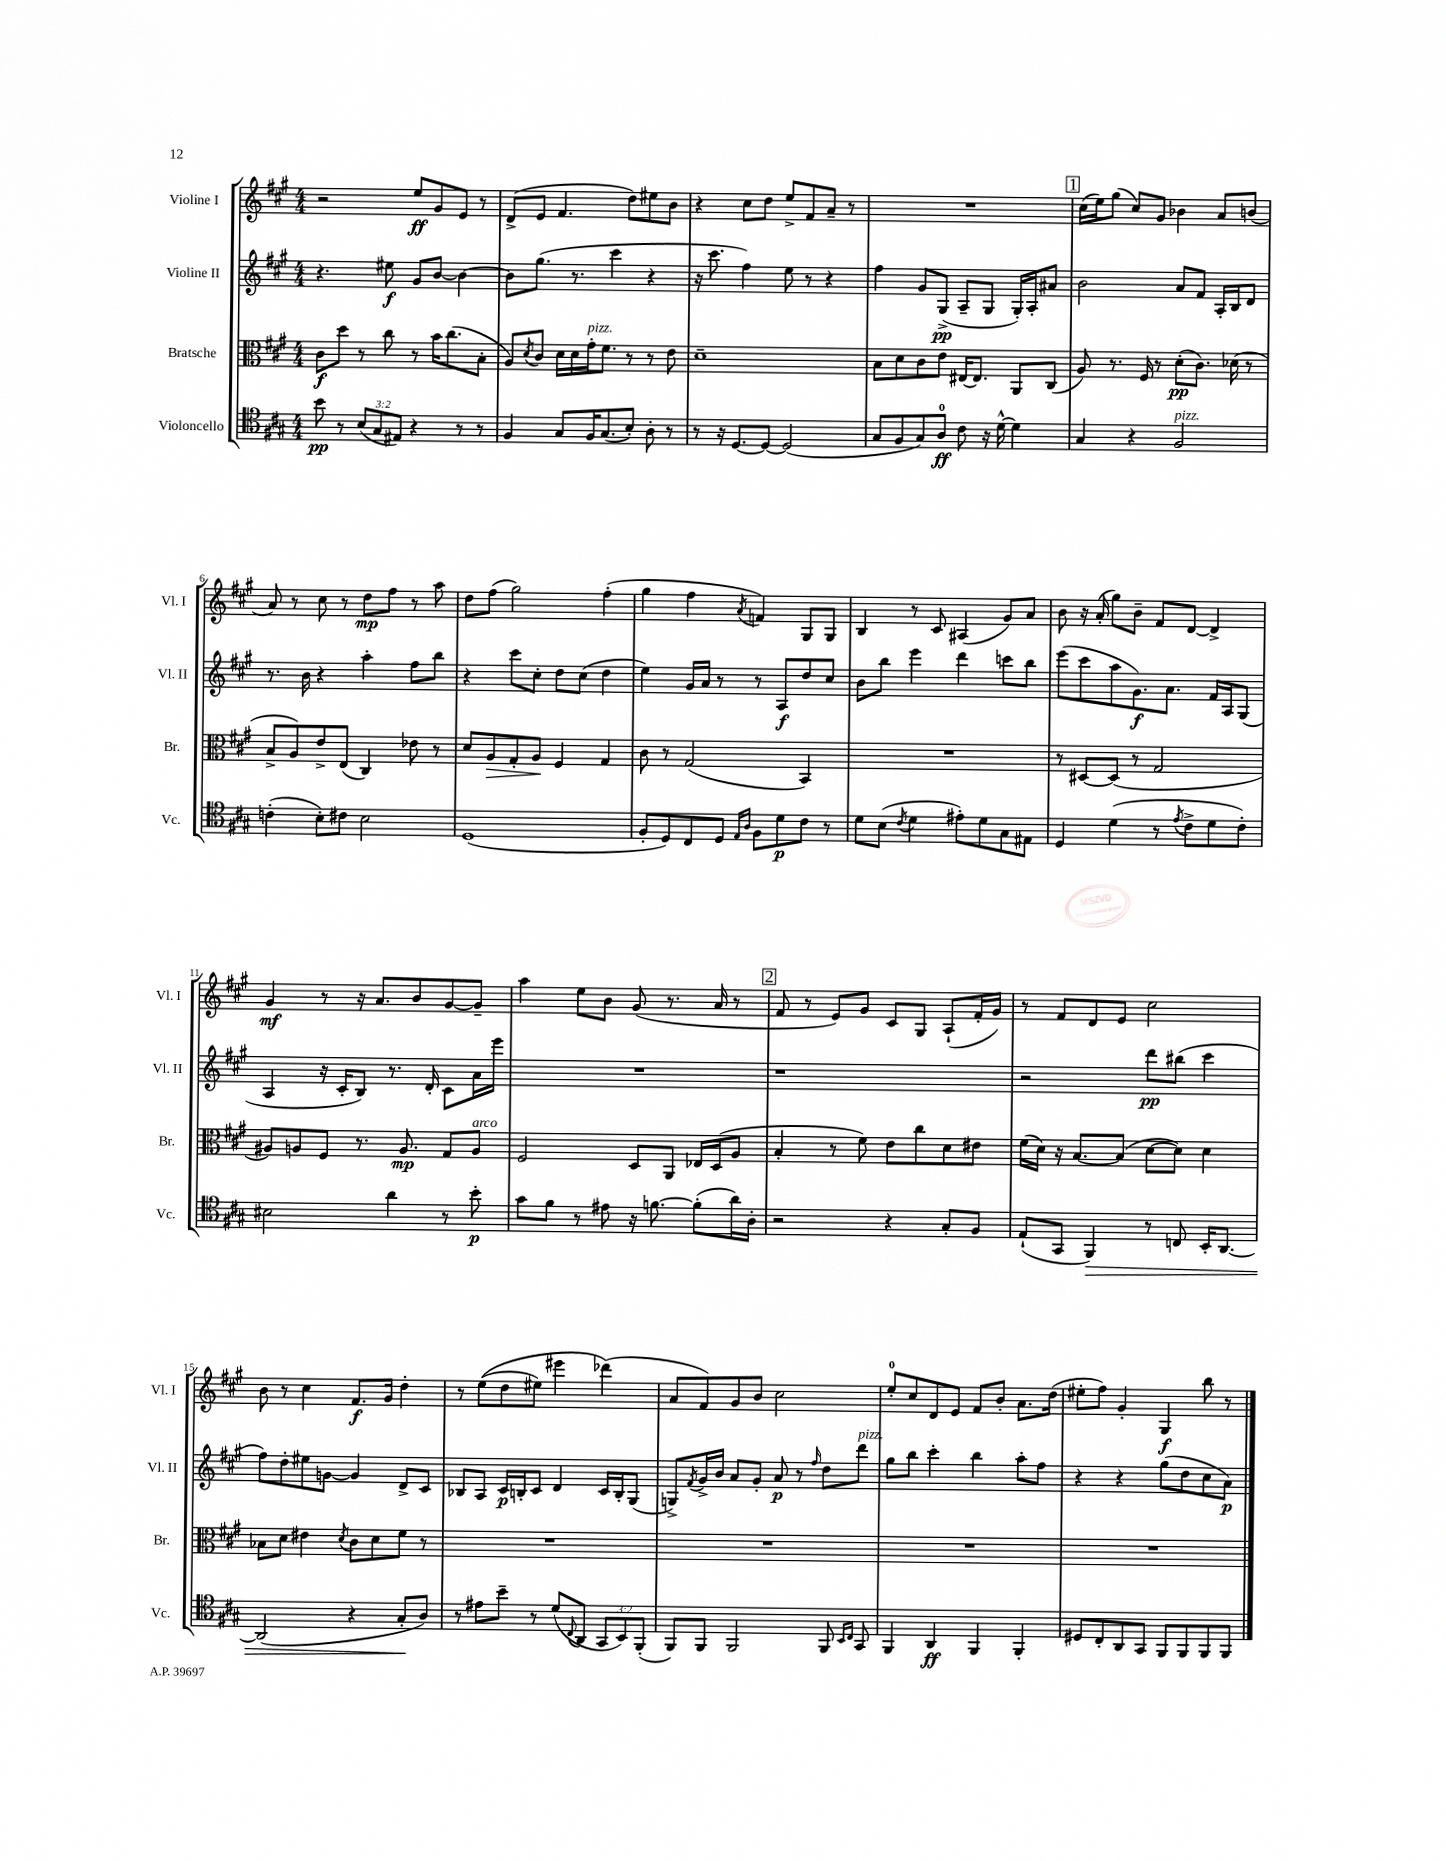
<<
\new StaffGroup <<
\new Staff = "s0" \with { instrumentName = "Violine I" shortInstrumentName = "Vl. I" } {
    \clef treble \key a \major \numericTimeSignature \time 4/4
    r2 e''8\ff gis'8 e'8 r8 |
    d'8->( e'8 fis'4. d''8) eis''8 b'8 |
    r4 cis''8 d''8 e''8-> fis'8 a'8-- r8 |
    R1 |
    \mark \markup { \box "1" } cis''16( e''16) gis''8( cis''8) gis'8 bes'4 a'8 b'8( |
    a'8) r8 cis''8 r8 d''8\mp fis''8 r8 a''8 |
    d''8 fis''8( gis''2) fis''4-.( |
    gis''4 fis''4 \acciaccatura { a'8 } f'4) gis8 gis8 |
    b4 r8 cis'8 ais4( gis'8) a'8 |
    b'8 r16 a'16-.( gis''8) b'8-- fis'8 d'8~ d'4-> |
    gis'4\mf r8 r16 a'8. b'8 gis'8~ gis'8-- |
    a''4 e''8 b'8 gis'8( r8. a'16 r8 |
    \mark \markup { \box "2" } fis'8 r8 e'8) gis'8 cis'8 gis8 a8-!( fis'16-. gis'16) |
    r8 fis'8 d'8 e'8 cis''2 |
    b'8 r8 cis''4 fis'8.\f gis'16 d''4-. |
    r8 e''8(\( d''8 eis''8) eis'''4 des'''4(\) |
    a'8 fis'8) gis'8 b'8 cis''2 |
    e''8-0-. cis''8 d'8 e'8 fis'8 b'8-. a'8. d''16( |
    eis''8-. fis''8) gis'4-. gis4\f b''8 r8 \bar "|." |
}
\new Staff = "s1" \with { instrumentName = "Violine II" shortInstrumentName = "Vl. II" } {
    \clef treble \key a \major \numericTimeSignature \time 4/4
    r4. eis''8\f gis'8 b'8~ b'4~ |
    b'8 gis''8.( r8. cis'''4 r4 |
    r16 cis'''8. fis''4) e''8 r8 r4 |
    fis''4 gis'8 gis8->\pp( a8-- gis8 gis16-.) a16-. ais'8 |
    \mark \markup { \box "1" } b'2 a'8 fis'8 a16-. b16 d'8 |
    r8. b'16 r4 a''4-. fis''8 b''8 |
    r4 cis'''8 cis''8-. d''8 cis''8( d''4 |
    e''4) gis'16 a'16 r8 r8 a8\f d''8 cis''8 |
    b'8 b''8 e'''4 d'''4 c'''8 b''8 |
    e'''8( cis'''8 a''8 gis'8.\f) a'8. fis'16 a16 gis8( |
    a4 r16 cis'16-. b8) r8. d'16-. cis'8 a'16 e'''16 |
    R1 |
    \mark \markup { \box "2" } r1 |
    r2 d'''8\pp bis''8( cis'''4 |
    fis''8) d''8-. eis''8 g'8~ g'4 d'8-> cis'8 |
    bes8 a8 cis'16\p b16-. cis'8 d'4 cis'16 b16-. gis8( |
    g8->) \acciaccatura { fis'8 } gis'16-> b'16 a'8 gis'8-. a'8\p r8 \grace { fis''16 } d''8 d'''8^\markup { \italic "pizz." } |
    gis''8 b''8 cis'''4-. b''4 a''8-. fis''8 |
    r4 r4 gis''8( d''8 cis''8 a'8\p) \bar "|." |
}
\new Staff = "s2" \with { instrumentName = "Bratsche" shortInstrumentName = "Br." } {
    \clef alto \key a \major \numericTimeSignature \time 4/4
    cis'8\f d''8 r8 cis''8 r8 b'16 cis''8.( b8-. |
    a8) \acciaccatura { d'8 } cis'8 d'16 d'16 gis'16-.^\markup { \italic "pizz." } fis'8. r8 r8 e'8 |
    d'1-- |
    b8 d'8 cis'8 e'8 eis16~ eis8. a,8 cis8( |
    \mark \markup { \box "1" } a8) r8. fis16 r8 d'8-.\pp( cis'8.) des'16( r8 |
    b8-> a8) e'8-> e8( cis4) ees'8 r8 |
    d'8 a8\> gis8-. a8\! fis4 gis4 |
    cis'8 r8 gis2( b,4) |
    R1 |
    r8 dis8~ dis8( r8 gis2 |
    ais8) a8 fis8 r8. a8.\mp gis8 a8^\markup { \italic "arco" } |
    fis2 d8 a,8 ees16 d16( a8 |
    \mark \markup { \box "2" } b4-. r8 fis'8) e'8 cis''8 d'8 eis'8 |
    fis'16( d'16) r16 b8.~ b8( d'8~ d'8) d'4 |
    bes8 d'8 eis'4 \acciaccatura { d'8 } cis'8 d'8 fis'8 r8 |
    R1 |
    R1 |
    R1 |
    R1 \bar "|." |
}
\new Staff = "s3" \with { instrumentName = "Violoncello" shortInstrumentName = "Vc." } {
    \clef tenor \key a \major \numericTimeSignature \time 4/4 \override Staff.TupletNumber.text = #tuplet-number::calc-fraction-text
    b'8\pp r8 \tuplet 3/2 { b8( gis8 eis8) } r4 r8 r8 |
    fis4 gis8 fis16 gis8.( b8-.) a8-. r8 |
    r8 r16 d8.~ d8~ d2( |
    gis8 fis8 gis8) a8-0\ff cis'8 r16 d'16~-^ d'4 |
    \mark \markup { \box "1" } gis4 r4 fis2^\markup { \italic "pizz." } |
    c'4-.( b8-.) cis'8 b2 |
    d1( |
    fis8-. d8) cis8 d8 \grace { e16 a16 } fis8 d'8\p cis'8 r8 |
    d'8 b8( \acciaccatura { cis'8 } d'4 eis'8-.) d'8 gis8 eis8 |
    d4 d'4( r8 \acciaccatura { e'8 } cis'8-> d'8 cis'8-.) |
    bis2 a'4 r8 b'8-.\p |
    gis'8 fis'8 r8 eis'8 r16 f'8.~ f'8-.( a'16) a16-. |
    \mark \markup { \box "2" } r2 r4 gis8-. fis8 |
    e8-!( gis,8 fis,4\>) r8 c8 b,16-. a,8.~ |
    a,2( r4 gis8-.\! a8) |
    r8 eis'8 b'8-- r8 d'8( \appoggiatura { cis8 } a,8 \tuplet 3/2 { gis,8 b,8) fis,8-.( } |
    fis,8) fis,8 fis,2 fis,8 \grace { b,16 cis16 } gis,8 |
    fis,4 a,4\ff fis,4 fis,4-. |
    dis8 cis8-. a,8 gis,8 fis,8 fis,8 fis,8 fis,8 \bar "|." |
}
>>
>>
